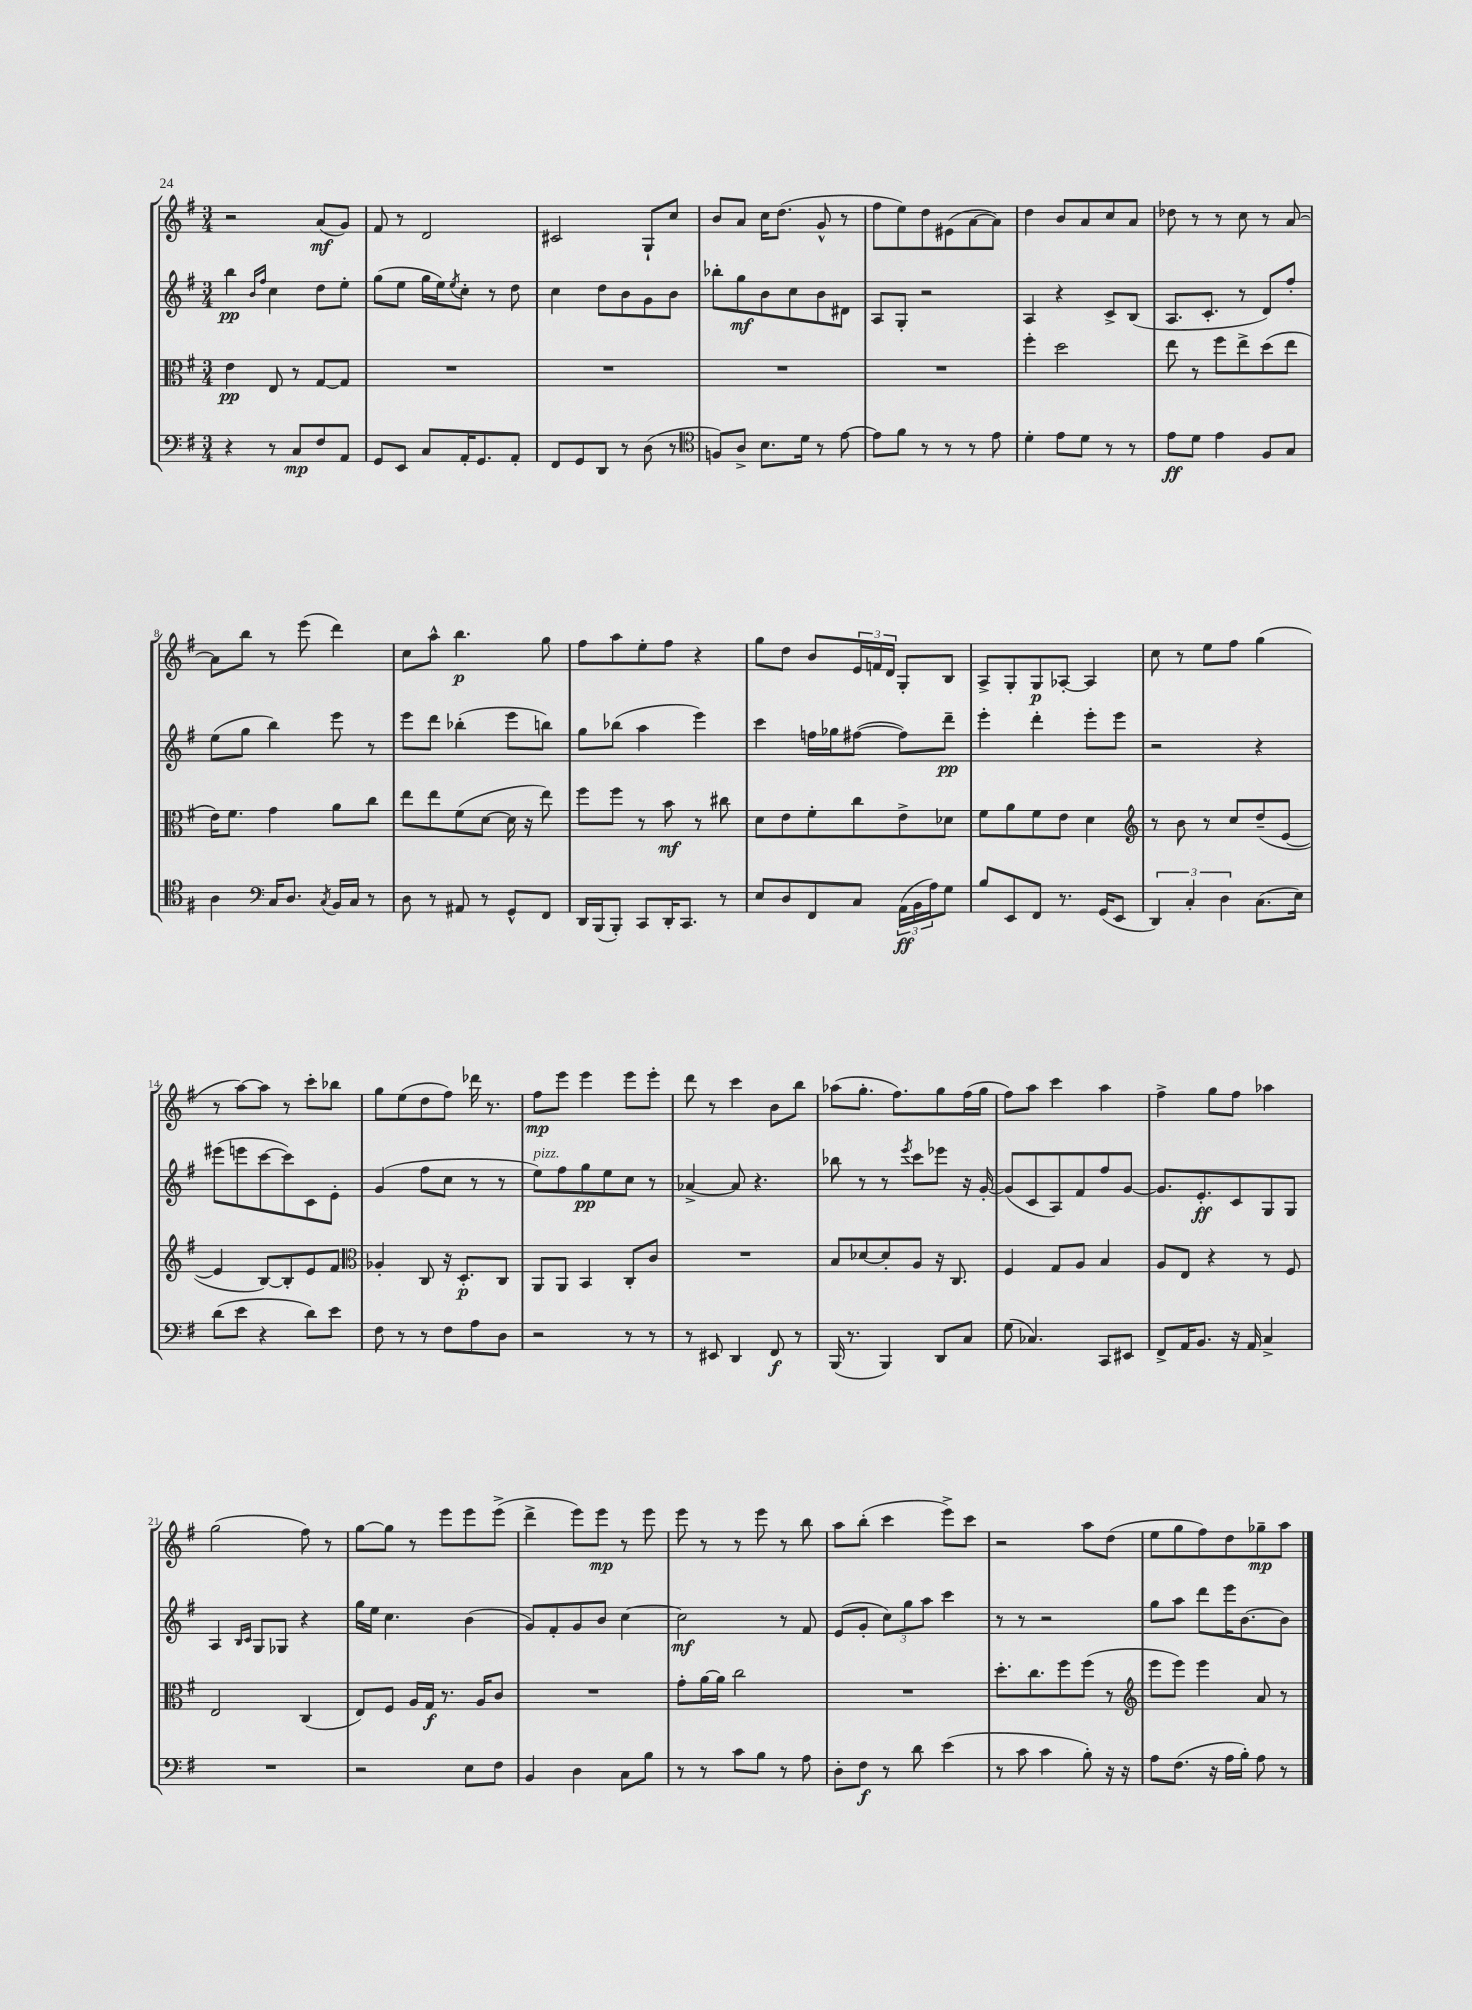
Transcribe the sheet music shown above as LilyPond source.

<<
\new StaffGroup <<
\new Staff = "s0" {
    \clef treble \key g \major \numericTimeSignature \time 3/4
    r2 a'8\mf( g'8) |
    fis'8 r8 d'2 |
    cis'2 g8-! c''8 |
    b'8 a'8 c''16 d''8.( g'8-^ r8 |
    fis''8 e''8) d''8 eis'8( a'8~ a'8) |
    d''4 b'8 a'8 c''8 a'8 |
    des''8 r8 r8 c''8 r8 a'8~ |
    a'8 b''8 r8 e'''8( d'''4) |
    c''8 a''8-^ b''4.\p g''8 |
    fis''8 a''8 e''8-. fis''8 r4 |
    g''8 d''8 b'8 \tuplet 3/2 { e'16 f'16 d'16 } g8-. b8 |
    a8-> g8-. g8\p aes8~-. aes4 |
    c''8 r8 e''8 fis''8 g''4( |
    r8 a''8~) a''8 r8 c'''8-. bes''8 |
    g''8 e''8( d''8 fis''8) des'''16 r8. |
    fis''8\mp e'''8 e'''4 e'''8 e'''8-. |
    d'''8 r8 c'''4 b'8 b''8 |
    aes''8( g''8.-. fis''8.) g''8 fis''16( g''16 |
    fis''8) a''8 c'''4 a''4 |
    fis''4-> g''8 fis''8 aes''4 |
    g''2( fis''8) r8 |
    g''8~ g''8 r8 e'''8 e'''8 e'''8->( |
    d'''4-> e'''8) e'''8\mp r8 e'''8 |
    e'''8 r8 r8 e'''8 r8 b''8 |
    a''8 b''8-.( c'''4 e'''8->) c'''8 |
    r2 a''8 d''8( |
    e''8 g''8 fis''8) d''8 ges''8--\mp a''8 \bar "|." |
}
\new Staff = "s1" {
    \clef treble \key g \major \numericTimeSignature \time 3/4
    b''4\pp \grace { b'16 fis''16 } c''4 d''8 e''8-. |
    g''8( e''8 g''16 e''16) \acciaccatura { e''8 } c''8-. r8 d''8 |
    c''4 d''8 b'8 g'8 b'8 |
    bes''8-. g''8\mf b'8 c''8 b'8 dis'8 |
    a8 g8-. r2 |
    a4 r4 c'8-> b8( |
    a8. c'8.-. r8 d'8) fis''8-. |
    e''8( g''8 b''4) e'''8 r8 |
    e'''8 d'''8 bes''4-.( e'''8 b''8) |
    g''8 bes''8( a''4 e'''4) |
    c'''4 f''16 ges''16 fis''8~( fis''8) d'''8--\pp |
    e'''4-. d'''4-. e'''8-. e'''8 |
    r2 r4 |
    eis'''8( e'''8 c'''8~ c'''8) c'8 e'8-. |
    g'4( fis''8 c''8 r8 r8 |
    e''8^\markup { \italic "pizz." }) fis''8 g''8\pp e''8 c''8 r8 |
    aes'4~-> aes'8 r4. |
    bes''8 r8 r8 \acciaccatura { e'''8 } c'''8 ees'''8 r16 g'16~-. |
    g'8( c'8 a8) fis'8 fis''8 g'8~ |
    g'8. e'8.-.\ff c'8 g8 g8 |
    a4 \grace { b16 c'16 } g8 ges8 r4 |
    g''16 e''16 c''4. b'4( |
    g'8) fis'8-. g'8 b'8 c''4~ |
    c''2\mf r8 fis'8 |
    e'8( g'8-. \tuplet 3/2 { c''8) g''8 a''8 } c'''4 |
    r8 r8 r2 |
    g''8 a''8 d'''8 e'''16 b'8.~ b'8 \bar "|." |
}
\new Staff = "s2" {
    \clef alto \key g \major \numericTimeSignature \time 3/4
    e'4\pp e8 r8 g8~ g8 |
    R2. |
    R2. |
    R2. |
    R2. |
    fis''4-. d''2 |
    e''8 r8 fis''8 e''8-> d''8( e''8 |
    e'16) fis'8. g'4 a'8 c''8 |
    e''8 e''8 fis'8( d'8~ d'16 r16 e''8) |
    fis''8 fis''8 r8 b'8\mf r8 cis''8 |
    d'8 e'8 fis'8-. c''8 e'8-> des'8 |
    fis'8 a'8 fis'8 e'8 d'4 |
    \clef treble r8 b'8 r8 c''8 d''8--( e'8~ |
    e'4 b8~) b8-. e'8 fis'8 |
    \clef alto aes4-. c8 r16 d8.-.\p c8 |
    a,8 a,8 b,4 c8-. c'8 |
    R2. |
    b8 des'8~ des'8-. a8 r16 c8. |
    fis4 g8 a8 b4 |
    a8 e8 r4 r8 fis8 |
    e2 c4( |
    e8) fis8 a16 g16\f r8. a16 c'8 |
    R2. |
    g'8-. a'16~ a'16 c''2 |
    R2. |
    d''8.-. c''8. fis''8 fis''8( r8 |
    \clef treble e'''8 e'''8) e'''4 a'8 r8 \bar "|." |
}
\new Staff = "s3" {
    \clef bass \key g \major \numericTimeSignature \time 3/4
    r4 r8 c8\mp fis8 a,8 |
    g,8 e,8 c8 a,16-. g,8. a,8-. |
    fis,8 g,8 d,8 r8 d8( r8 |
    \clef tenor f8) a8-> b8. d'16 r8 e'8~ |
    e'8 fis'8 r8 r8 r8 e'8 |
    d'4-. e'8 d'8 r8 r8 |
    e'8\ff d'8 e'4 fis8 g8 |
    a4 \clef bass c16 d8. \acciaccatura { c8 } b,16 c16 r8 |
    d8 r8 ais,8 r8 g,8-^ fis,8 |
    d,16 b,,16( b,,8-.) c,8 d,16-. c,8. r8 |
    e8 d8 fis,8 c8 \tuplet 3/2 { a,16\ff( b,16 a16) } g8 |
    b8 e,8 fis,8 r8. g,16( e,8 |
    \tuplet 3/2 { d,4) c4-. d4 } c8.( e16) |
    d'8( e'8 r4 d'8) e'8 |
    fis8 r8 r8 fis8 a8 d8 |
    r2 r8 r8 |
    r8 eis,8 d,4 fis,8\f r8 |
    b,,16( r8. b,,4) d,8 c8 |
    g8( ces4.) c,8 eis,8 |
    fis,8-> a,16 b,8. r16 a,16 c4-> |
    R2. |
    r2 e8 fis8 |
    b,4 d4 c8 b8 |
    r8 r8 c'8 b8 r8 a8 |
    d8-. fis8\f r8 d'8 e'4( |
    r8 c'8 c'4 b8-.) r16 r16 |
    a8 fis8.( r16 a16 b16-.) a8 r8 \bar "|." |
}
>>
>>
